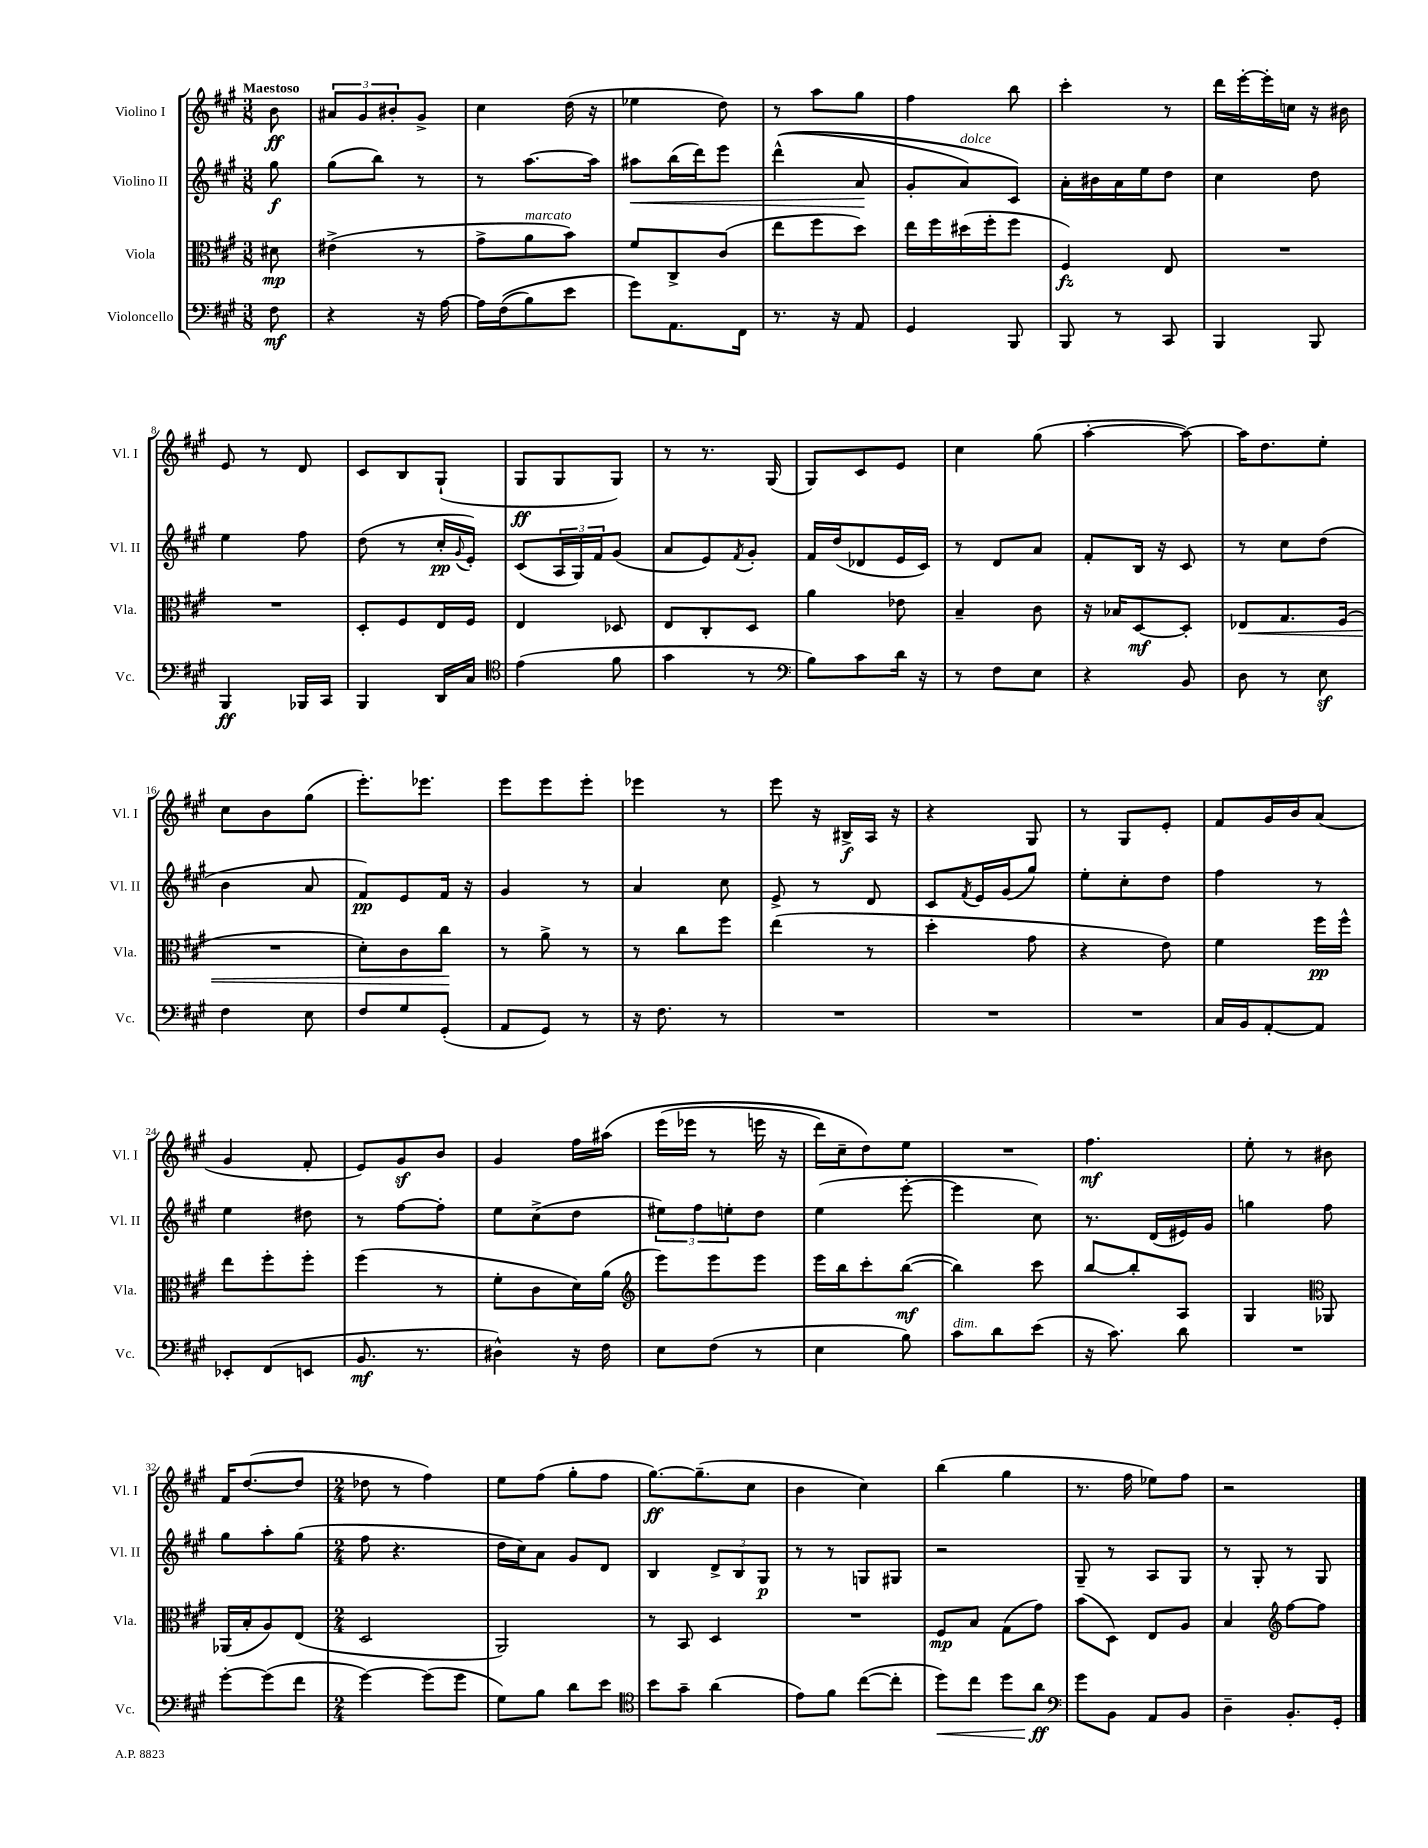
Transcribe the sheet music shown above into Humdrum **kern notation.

**kern	**kern	**kern	**kern
*staff4	*staff3	*staff2	*staff1
*clefF4	*clefC3	*clefG2	*clefG2
*k[f#c#g#]	*k[f#c#g#]	*k[f#c#g#]	*k[f#c#g#]
*M3/8	*M3/8	*M3/8	*M3/8
8F#	8d#	8gg#	8b
=	=	=	=
4r	(4e#^	(8gg#	12a#
.	.	.	12g#
.	.	8bb)	.
.	.	.	12b#'
16r	8r	8r	8g#^
[16A	.	.	.
=	=	=	=
16A]	8g#^	8r	4cc#
&((16F#	.	.	.
8B)	8a	[8.aa	.
8e	8b)	.	(16dd
.	.	16aa]	16r
=	=	=	=
8g#&)	8f#	8aa#	4ee-
8.AA	8C#^	(16bb	.
.	.	16ddd)	.
.	(8c#	8eee	8dd)
16FF#	.	.	.
=	=	=	=
8.r	8ee	&((4ddd^^	8r
.	8ff#	.	8aa
16r	.	.	.
8AA	8dd)	8a	8gg#
=	=	=	=
4GG#	16ee	8g#'	4ff#
.	16ff#	.	.
.	(16dd#	8a)	.
.	16ff#'	.	.
8BBB	8ff#	8c#&)	8bb
=	=	=	=
8BBB	4F#)	16a'	4ccc#'
.	.	16b#	.
8r	.	16a	.
.	.	16ee	.
8CC#	8E	8dd	8r
=	=	=	=
4BBB	4.r	4cc#	16ddd
.	.	.	[16eee'
.	.	.	16eee']
.	.	.	16cc
8BBB	.	8dd	16r
.	.	.	16b#
=	=	=	=
4BBB	4.r	4ee	8e
.	.	.	8r
16BBB-	.	8ff#	8d
16CC#	.	.	.
=	=	=	=
4BBB	8D'	(8dd	8c#
.	8F#	8r	8B
16DD	16E	16cc#'	(8G#`
.	.	8qqg#	.
16C#	16F#	16e')	.
=	=	=	=
*clefC4	*	*	*
(4e	4E	(8c#	8G#
.	.	24A	8G#
.	.	24G#)	.
.	.	24f#	.
8f#	8D-	(8g#	8G#)
=	=	=	=
4g#	8E	8a	8r
.	8C#'	8e)	8.r
.	.	8qf#	.
8r	8D	8g#'	.
.	.	.	(16G#
=	=	=	=
*clefF4	*	*	*
8B)	4a	16f#	8G#)
.	.	(16dd	.
8c#	.	8d-	8c#
16d	8e-	16e	8e
16r	.	16c#)	.
=	=	=	=
8r	4B~	8r	4cc#
8F#	.	8d	.
8E	8c#	8a	(8gg#
=	=	=	=
4r	16r	8f#'	[4aa'
.	16B-	.	.
.	[8D	16B	.
.	.	16r	.
8BB	8D']	8c#	8aa_)
=	=	=	=
8D	8E-	8r	16aa]
.	.	.	8.dd
8r	8.G#	8cc#	.
8E	.	(8dd	8ee'
.	(16F#	.	.
=	=	=	=
4F#	4.r	4b	8cc#
.	.	.	8b
8E	.	8a	(8gg#
=	=	=	=
8F#	8d')	8f#)	8.eee')
8G#	8c#	8e	.
.	.	.	8.eee-
(8GG#'	8cc#	16f#	.
.	.	16r	.
=	=	=	=
8AA	8r	4g#	8eee
8GG#)	8a^	.	8eee
8r	8r	8r	8eee'
=	=	=	=
16r	8r	4a	4eee-
8.F#	.	.	.
.	8cc#	.	.
8r	8ff#	8cc#	8r
=	=	=	=
4.r	(4ee	8e^	8eee
.	.	8r	16r
.	.	.	16B#^
.	8r	8d	16A
.	.	.	16r
=	=	=	=
4.r	4dd'	8c#	4r
.	.	8qf#	.
.	.	16e	.
.	.	(16g#	.
.	8g#	8gg#)	8G#
=	=	=	=
4.r	4r	8ee'	8r
.	.	8cc#'	8G#
.	8e)	8dd	8e'
=	=	=	=
16C#	4f#	4ff#	8f#
16BB	.	.	.
[8AA'	.	.	16g#
.	.	.	16b
8AA]	16ff#	8r	(8a
.	16ff#^^	.	.
=	=	=	=
8EE-'	8ee	4ee	4g#
(8FF#	8ff#'	.	.
8EE	8ff#'	8dd#	8f#'
=	=	=	=
8.BB	(4ff#	8r	8e)
.	.	[8ff#	8g#
8.r	.	.	.
.	8r	8ff#']	8b
=	=	=	=
4D#^^)	8f#'	8ee	4g#
.	8c#	(8cc#^	.
16r	16d)	8dd	16ff#
16F#	(16a	.	&(16aa#
=	=	=	=
*	*clefG2	*	*
8E	8eee)	12ee#)	(16eee
.	.	.	16eee-
.	.	12ff#	.
(8F#	8eee	.	8r
.	.	12ee'	.
8r	8eee	8dd	16eee
.	.	.	16r
=	=	=	=
4E	16eee	(4ee	16ddd)
.	16bb	.	16cc#~
.	8ccc#'	.	8dd&)
8B)	([8bb	[8eee'	8ee
=	=	=	=
8c#	4bb])	4eee]	4.r
8d	.	.	.
(8e	8ccc#	8cc#)	.
=	=	=	=
16r	[8bb	8.r	4.ff#
8.c#)	.	.	.
.	8bb']	.	.
.	.	(16d	.
8d	8A	16e#)	.
.	.	16g#	.
=	=	=	=
4.r	4G#	4gg	8ee'
.	.	.	8r
*	*clefC3	*	*
.	8AA-	8ff#	8b#
=	=	=	=
[8g#'	(16AA-	8gg#	16f#
.	16B'	.	([8.dd
(8g#]	8A)	8aa'	.
8f#	(8E	(8gg#	8dd]
=	=	=	=
*M2/4	*M2/4	*M2/4	*M2/4
[4g#)	2D	8ff#	8dd-
.	.	4.r	8r
(8g#]	.	.	4ff#)
8g#	.	.	.
=	=	=	=
8G#)	2AA)	16dd	8ee
.	.	16cc#)	.
8B	.	8a	(8ff#
8d	.	8g#	8gg#'
8e	.	8d	8ff#
=	=	=	=
*clefC4	*	*	*
8b	8r	4B	[8.gg#)
8g#~	8BB	.	.
.	.	.	(8.gg#~]
(4a	4D	12d^	.
.	.	12B	.
.	.	.	8cc#
.	.	12G#	.
=	=	=	=
8e)	2r	8r	4b
8f#	.	8r	.
([8cc#	.	8G	4cc#)
8cc#']	.	8G#	.
=	=	=	=
8dd)	8F#	2r	(4bb
8cc#	8B	.	.
8dd	(8G#	.	4gg#
8a	8g#)	.	.
=	=	=	=
*clefF4	*	*	*
8g#	(8b	8G#~	8.r
8BB	8D)	8r	.
.	.	.	16ff#
8AA	8E	8A	8ee-)
8BB	8A	8G#	8ff#
=	=	=	=
4D~	4B	8r	2r
.	.	8G#'	.
*	*clefG2	*	*
8.BB'	[8ff#	8r	.
.	8ff#]	8G#	.
16GG#'	.	.	.
==	==	==	==
*-	*-	*-	*-
